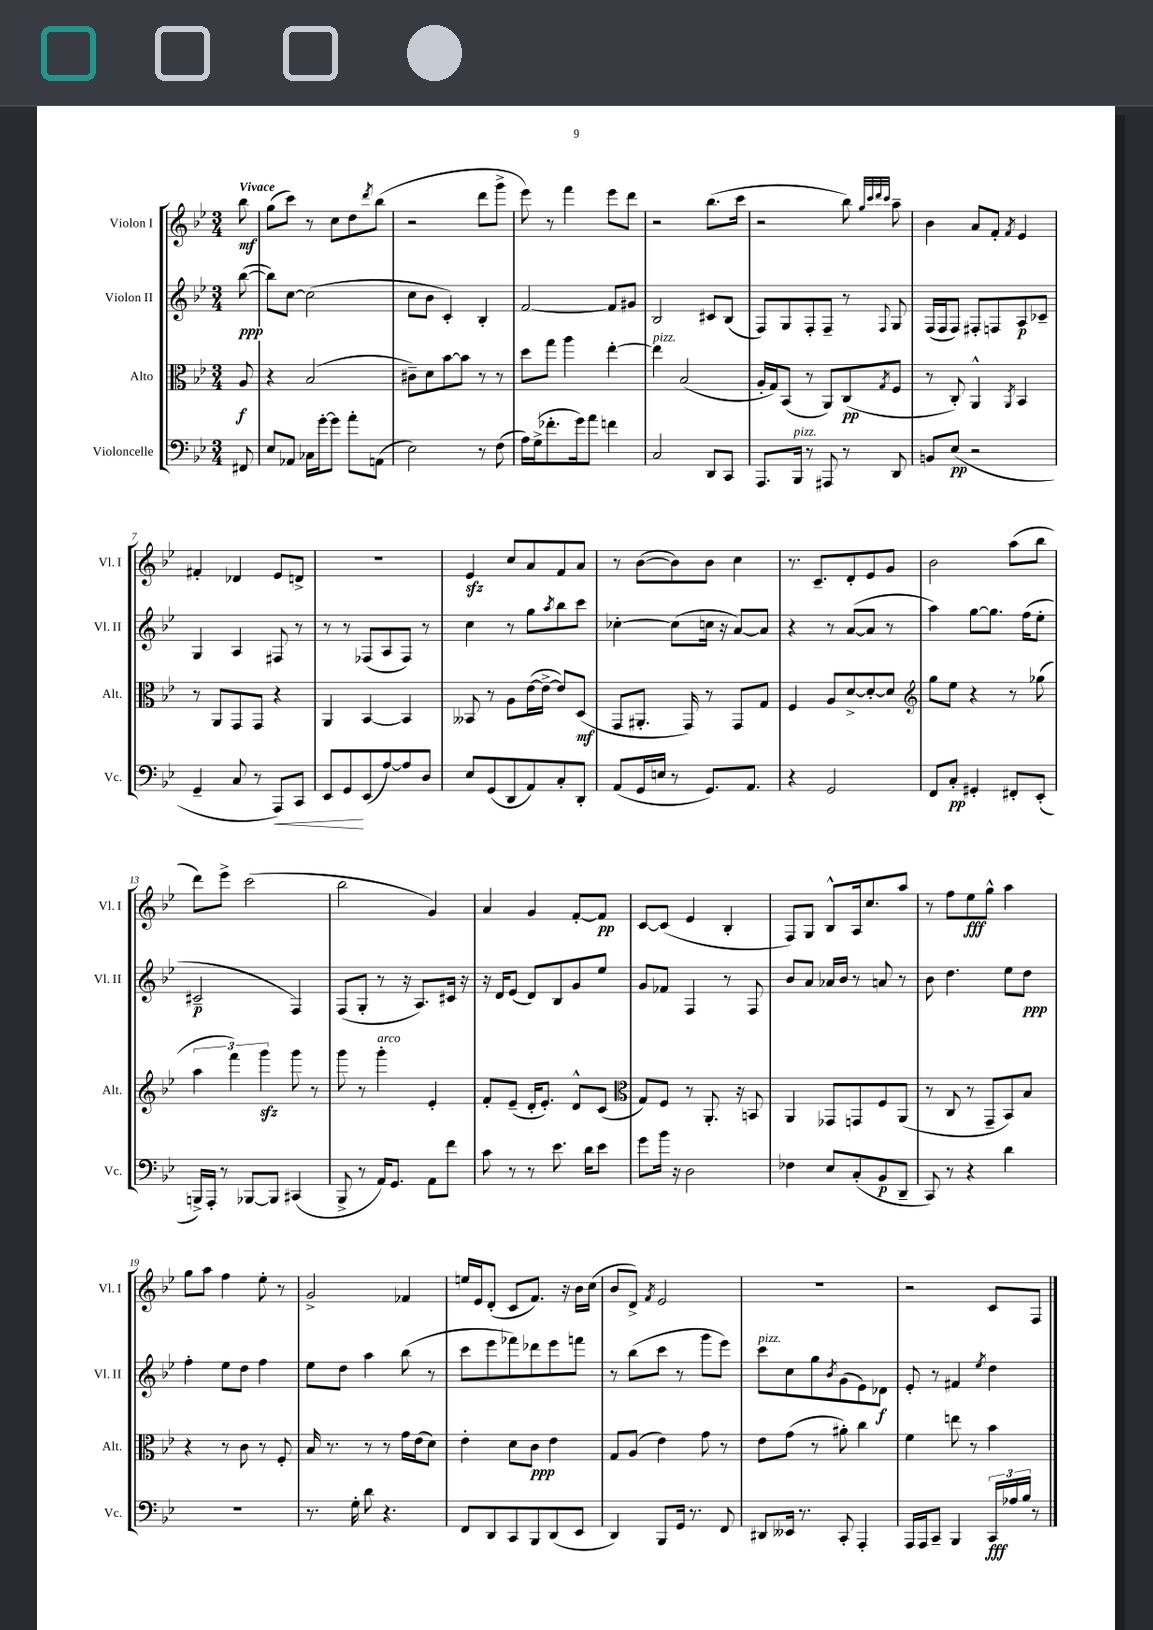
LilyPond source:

<<
\new StaffGroup <<
\new Staff = "s0" \with { instrumentName = "Violon I" shortInstrumentName = "Vl. I" } {
    \clef treble \key bes \major \numericTimeSignature \time 3/4 \partial 8 \tempo "Vivace"
    bes''8\mf |
    g''8( c'''8) r8 c''8 d''8 \acciaccatura { d'''8 } bes''8( |
    r2 d'''8 g'''8-> |
    ees'''8) r8 f'''4 ees'''8 d'''8 |
    r2 bes''8.( c'''16 |
    r2 bes''8) \grace { g''32 c'''32 d'''32 c'''32 } a''8-- |
    bes'4 a'8 f'8-. \acciaccatura { f'8 } ees'4 |
    fis'4-. des'4 ees'8 d'8-> |
    R2. |
    ees'4\sfz c''8 a'8 f'8 a'8 |
    r8 bes'8~( bes'8) bes'8 c''4 |
    r8. c'8.-- d'8-. ees'8 g'8 |
    bes'2 a''8( bes''8 |
    d'''8) ees'''8-> c'''2( |
    bes''2 g'4) |
    a'4 g'4 f'8~-. f'8\pp |
    c'8~ c'8( ees'4 bes4-. |
    f8) g8 bes8-^ a16 c''8. a''8 |
    r8 f''8 ees''8\fff g''8-^ a''4 |
    g''8 a''8 f''4 ees''8-. r8 |
    g'2-> fes'4 |
    e''16 ees'16 d'8-.( c'8 f'8.) r16 bes'16 c''16( |
    bes'8 d'8->) \acciaccatura { f'8 } ees'2 |
    R2. |
    r2 c'8 f8 \bar "|." |
}
\new Staff = "s1" \with { instrumentName = "Violon II" shortInstrumentName = "Vl. II" } {
    \clef treble \key bes \major \numericTimeSignature \time 3/4 \partial 8
    bes''8~\ppp( |
    bes''8) c''8~ c''2( |
    c''8 bes'8 c'4-.) bes4-. |
    f'2~ f'8 gis'8 |
    bes2 cis'8 bes8( |
    f8) g8 f8-. f8-- r8 \appoggiatura { f8 } g8 |
    f16( f16 f8) fis8-. f8 a8\p ces'8-- |
    g4 a4 fis8 r8 |
    r8 r8 fes8( a8 fes8) r8 |
    c''4 r8 g''8 \acciaccatura { a''8 } bes''8 c'''8 |
    ces''4~-. ces''8( c''16 r16 a'8~) a'8 |
    r4 r8 a'8~( a'8 r8 |
    a''4) g''8~ g''8. f''16( ees''8-. |
    cis'2--\p f4) |
    f8( g8-. r8 r16 a8.) cis'16 r16 |
    r16 d'16 ees'8( d'8) bes8 g'8 ees''8 |
    g'8 fes'8 f4 r8 f8 |
    bes'8 a'8 aes'16 bes'16 r8 a'8 r8 |
    bes'8 d''4. ees''8 d''8\ppp |
    f''4-. ees''8 d''8 f''4 |
    ees''8 d''8 a''4 bes''8( r8 |
    c'''8 ees'''8 fes'''8) des'''8 ees'''8 f'''8 |
    r8 bes''8( c'''8 r8 g'''8 ees'''8) |
    c'''8^\markup { \italic "pizz." } c''8 g''8 \acciaccatura { bes'8 } g'8( ees'8) des'8\f |
    ees'8-. r8 fis'4 \acciaccatura { ees''8 } d''4 \bar "|." |
}
\new Staff = "s2" \with { instrumentName = "Alto" shortInstrumentName = "Alt." } {
    \clef alto \key bes \major \numericTimeSignature \time 3/4 \partial 8
    a8\f |
    r4 bes2( |
    cis'8--) d'8 bes'8~ bes'8 r8 r8 |
    d''8 g''8 a''4 ees''4~-. |
    ees''4^\markup { \italic "pizz." } bes2( |
    a16-. g16) bes,8( r8 a,8) c8\pp( \acciaccatura { g8 } f8 |
    r8 c8-.) a,4-^ \acciaccatura { a,8 } bes,4 |
    r8 a,8 g,8 g,8 r4 |
    a,4 bes,4~ bes,4 |
    beses,8 r8 a8 ees'16~( ees'16~-> ees'8) d8\mf( |
    g,8 ais,8.-. g,16) r8 g,8 g8 |
    f4 a8 d'8~-> d'8~-. d'8 |
    \clef treble g''8 ees''8 r4 r8 ges''8( |
    \tuplet 3/2 { a''4 f'''4) g'''4\sfz } g'''8 r8 |
    g'''8 r8 g'''4-.^\markup { \italic "arco" } ees'4-. |
    f'8-. ees'8--( d'16-. ees'8.-.) d'8-^ c'8( |
    \clef alto g8) f8 r8 a,8.-. r16 b,8 |
    a,4 ges,8 g,8 f8 a,8( |
    r8 c8 r8 g,8-- bes,8) bes8 |
    r4 r8 c'8 r8 f8-. |
    bes16 r8. r8 r8 g'16 ees'16( d'8) |
    ees'4-. d'8 c'8\ppp ees'4 |
    g8 a8( ees'4) g'8 r8 |
    ees'8 g'8( r8 ais'8-.) c''4 |
    f'4 e''8 r8 bes'4 \bar "|." |
}
\new Staff = "s3" \with { instrumentName = "Violoncelle" shortInstrumentName = "Vc." } {
    \clef bass \key bes \major \numericTimeSignature \time 3/4 \partial 8
    fis,8 |
    ees8 aes,8 ces16 g'16~-. g'8 a'8-. a,8( |
    ees2) r8 f8( |
    a16) g16->( fes'8.-. g'16) a'8 f'4 |
    c2 d,8 c,8 |
    a,,8. bes,,16^\markup { \italic "pizz." } r8 ais,,8 r8 d,8 |
    b,8 ees8\pp( r2 |
    g,4-- c8 r8 a,,8\<) c,8 |
    ees,8 g,8\! ees,8( a8~) a8 d8 |
    ees8 g,8( d,8 a,8) c8-. d,8-. |
    a,8( g,16 e16 r8 g,8.) a,8. |
    r4 g,2 |
    f,8 c8-.\pp gis,4-. fis,8-. ees,8-.( |
    b,,16->) a,,16-. r8 bes,,8~ bes,,8 cis,4( |
    bes,,8-> r8 a,16) g,8. a,8 f'8 |
    c'8 r8 r8 ees'8. d'16 ees'8 |
    g'8 bes'16 r16 d2 |
    fes4 ees8 c8-.( bes,8\p d,8-- |
    c,8) r8 r4 d'4 |
    R2. |
    r8. g16-. d'8 r4. |
    f,8 d,8 c,8 bes,,8 d,8( ees,8 |
    d,4) bes,,8 g,16 r8. f,8 |
    dis,8 eeses,16 r8. c,8-. a,,4-. |
    a,,16 a,,16 c,8-- bes,,4 \tuplet 3/2 { c,16\fff aes16 bes16 } r8 \bar "|." |
}
>>
>>
